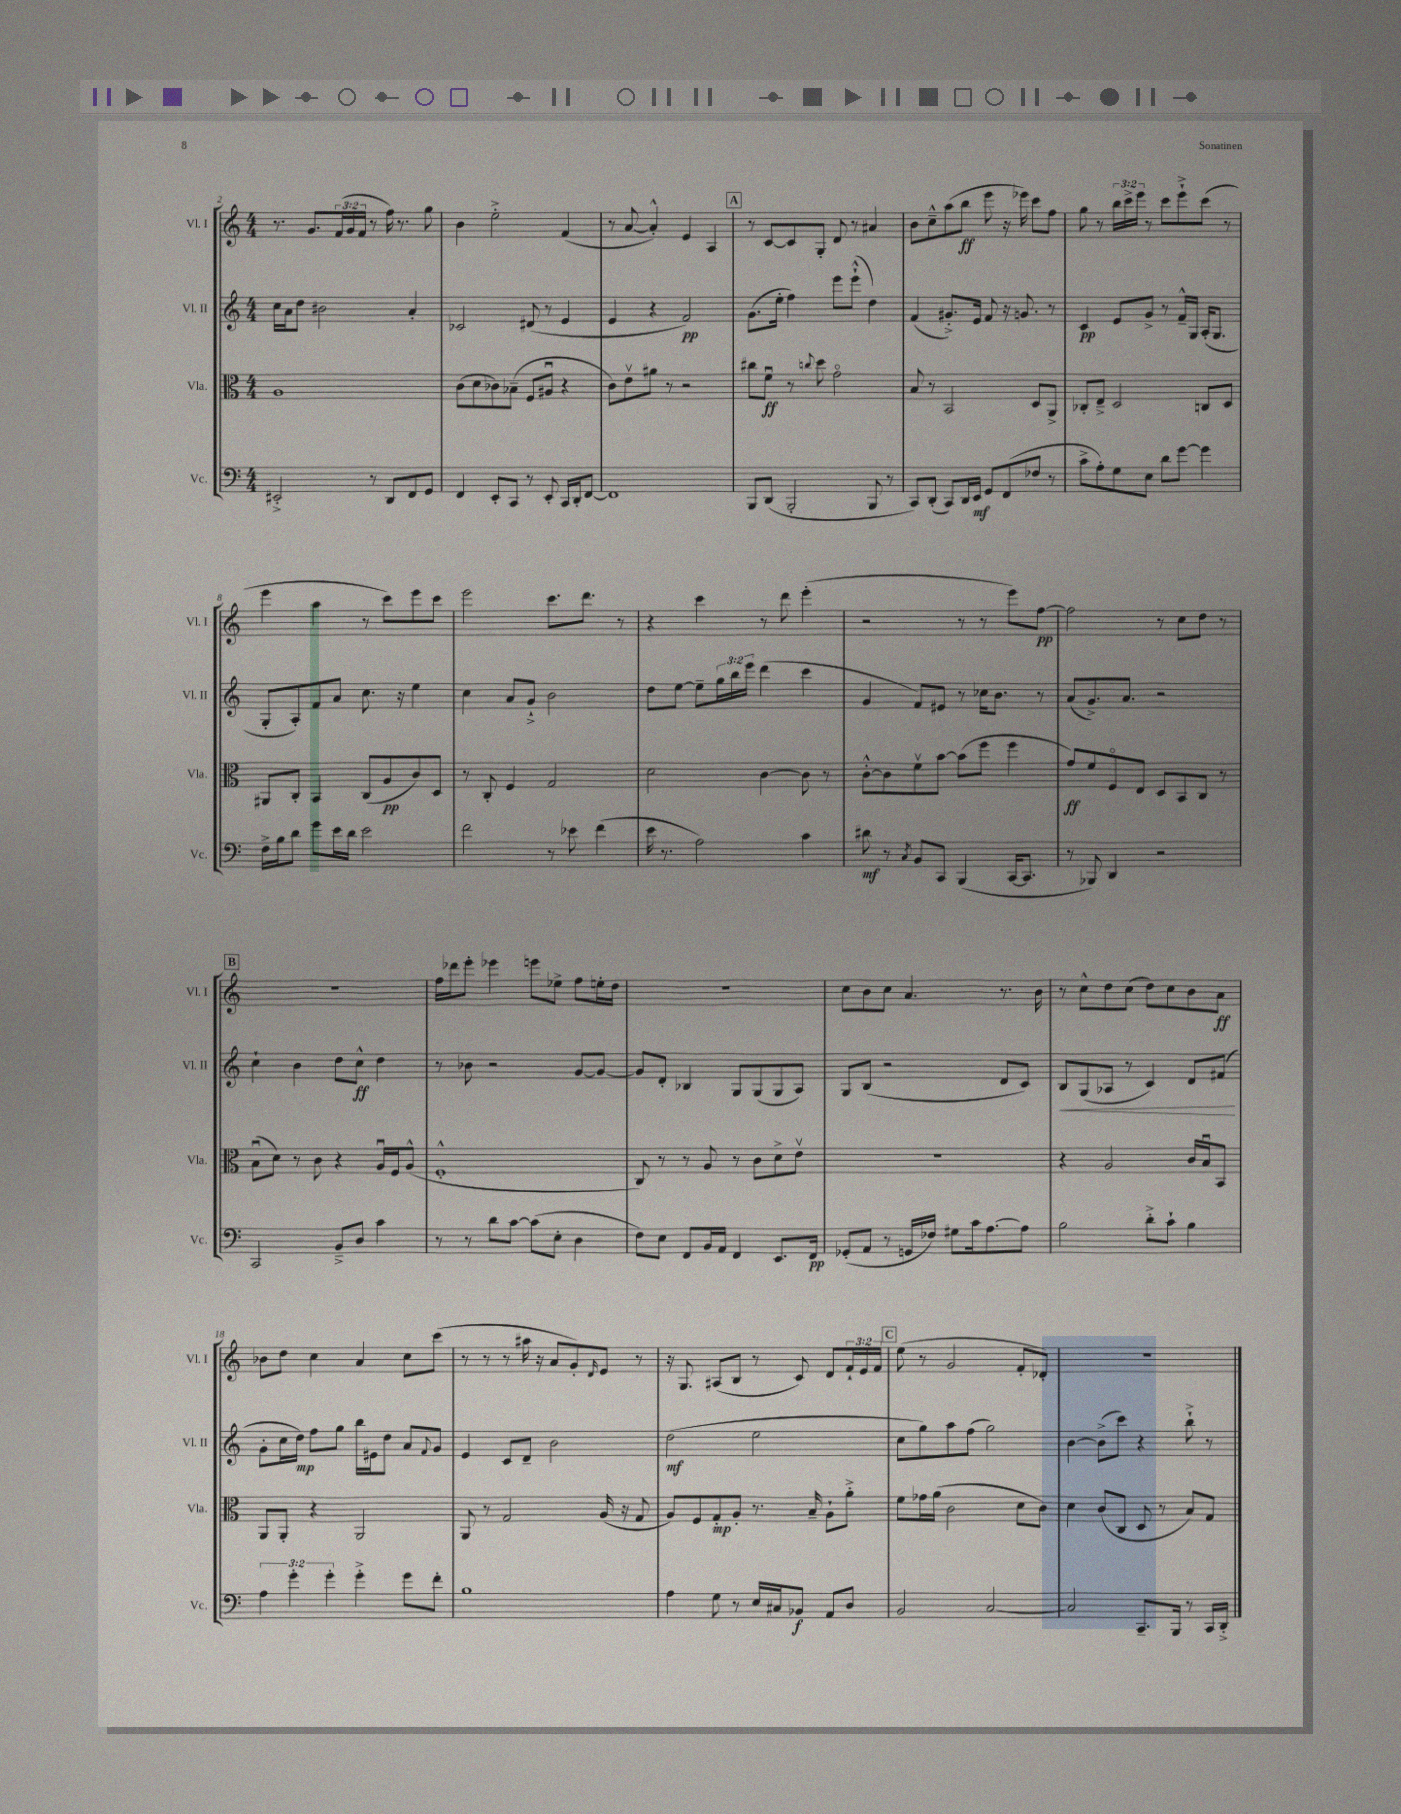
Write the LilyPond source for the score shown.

<<
\new StaffGroup <<
\new Staff = "s0" \with { instrumentName = "Vl. I" shortInstrumentName = "Vl. I" } {
    \clef treble \key c \major \numericTimeSignature \time 4/4 \override Staff.TupletNumber.text = #tuplet-number::calc-fraction-text
    r8. g'8. \tuplet 3/2 { f'16( g'16 f'16 } r8 f''16) r8. g''8 |
    b'4 e''2-.-> f'4( |
    r8 a'8~ a'4-.-^) e'4 a4 |
    \mark \markup { \box "A" } r8 c'8~ c'8 g8-. d'8 r8 ais'4 |
    b'8 c''8---^ a''8( b''8\ff e'''8 r16 ees'''16) c'''8 f''8 |
    g''8 r8 \tuplet 3/2 { b''16 c'''16-> e'''16 } r8 c'''8 e'''8-!-> c'''8( r8 |
    e'''4 a''4 r8 c'''8) e'''8 c'''8 |
    e'''2 c'''8. d'''8. r8 |
    r4 c'''4 r8 d'''8 e'''4-.( |
    r2 r8 r8 e'''8) f''8~\pp |
    f''2 r8 c''8 d''8 r8 |
    \mark \markup { \box "B" } R1 |
    f''16 des'''16 e'''8-. ees'''4 e'''8 ees''8-> f''8 e''16-. d''16 |
    r1 |
    c''8 b'8 c''8 a'4. r8. b'16 |
    r8 c''8-^ d''8 c''8( d''8) c''8 b'8 a'8\ff |
    bes'8 d''8 c''4 a'4 c''8 c'''8( |
    r8 r8 r8 ais''16 r16 a'8 g'8-.) \grace { d'16 } e'8 r8 |
    r16 g8. ais8( b8 r8 c'8) d'8 \tuplet 3/2 { f'16-! e'16 f'16 } |
    \mark \markup { \box "C" } e''8( r8 g'2 f'8-. des'8-.) |
    R1 \bar "|." |
}
\new Staff = "s1" \with { instrumentName = "Vl. II" shortInstrumentName = "Vl. II" } {
    \clef treble \key c \major \numericTimeSignature \time 4/4 \override Staff.TupletNumber.text = #tuplet-number::calc-fraction-text
    c''16 a'16 d''8 bis'2 a'4-. |
    ces'2 dis'8( r8 e'4 |
    e'4 r4 f'2\pp) |
    \mark \markup { \box "A" } g'8.( e''16-. f''4) e'''8 e'''8-!-^( d''4) |
    f'4( gis'8.-.->) e'16 f'8 r16 g'8. r8 |
    c'4\pp e'8 g'8-> r8 f'16---^ g16 a16-.( g8. |
    g8-. a8-.) f'8 a'8 c''8. r16 e''4 |
    c''4 a'8 g'8-!-> b'2 |
    d''8 e''8~ e''8-- \tuplet 3/2 { g''16 b''16 e'''16 } d'''4( c'''4 |
    g'4 f'8) eis'8 r8 ces''16 b'8. r8 |
    a'8( g'8.->) a'8. r2 |
    \mark \markup { \box "B" } c''4-! b'4 d''8 c''8-^\ff d''4 |
    r8 bes'8 r2 g'8~ g'8~ |
    g'8 d'8-. bes4 g8 g8( g8 a8) |
    g8 b8( r2 d'8 c'8) |
    b8\< g8( aes8 r8 c'4) d'8 fis'8\!( |
    g'8-. c''16 d''16\mp) f''8 g''8 b''16 eis'16 d''8 a'8 \appoggiatura { f'8 } g'8 |
    e'4 c'8 d'8-- b'2 |
    d''2\mf( e''2 |
    \mark \markup { \box "C" } c''8 g''8) a''8 f''8( g''2) |
    b'4~ b'8->( c'''8) r4 b''8-!-> r8 \bar "|." |
}
\new Staff = "s2" \with { instrumentName = "Vla." shortInstrumentName = "Vla." } {
    \clef alto \key c \major \numericTimeSignature \time 4/4
    a1 |
    c'8( d'8 ces'8) bes8--( f8 ais8\downbow r4 |
    c'8) e'8\upbow ais'8 r8 r2 |
    \mark \markup { \box "A" } cis''8 f'8\downbow\ff r8 \appoggiatura { c''8 } d''8 g'2\flageolet |
    b8 r8 b,2 d8 a,8-> |
    ces8-. e8---> d2 c8 d8 |
    ais,8 c8-. b,4 c8( a8\pp c'8) d8 |
    r8 c8-. f4 g2 |
    d'2 c'4~ c'8 r8 |
    c'8~-.-^ c'8 f'8\upbow b'8~ b'8( f''8 f''4 |
    g'8\ff) f'8 f8\flageolet e8 d8 b,8 c8 r8 |
    \mark \markup { \box "B" } b8\downbow( d'8) r8 c'8 r4 a16\downbow f16 a8-^( |
    f1-.-^ |
    c8) r8 r8 a8 r8 c'8 d'8-> e'8\upbow |
    R1 |
    r4 a2 c'16 b16\downbow b,8 |
    a,8 a,8-. r4 a,2 |
    a,8 r8 g2 a16( r16 g8 |
    a8) f8 g8-.\mp a8-. r8. b16-- a8-! a'8-.-> |
    \mark \markup { \box "C" } f'8 ges'16 a'16( c'2 d'8 c'8) |
    d'4 c'8( c8 d8 r8 b8) g8 \bar "|." |
}
\new Staff = "s3" \with { instrumentName = "Vc." shortInstrumentName = "Vc." } {
    \clef bass \key c \major \numericTimeSignature \time 4/4 \override Staff.TupletNumber.text = #tuplet-number::calc-fraction-text
    eis,2-.-> r8 d,8 f,8 g,8 |
    f,4 e,8-. c,8 r8 e,8-. c,16 d,16-. f,8~ |
    f,1 |
    \mark \markup { \box "A" } b,,8 d,8( b,,2-. b,,8 r8 |
    c,8) d,8-.( c,8) d,16 e,16\mf g,8 f,8( fes8 r8 |
    c'8-> a8-.) g8 e8 d'8 g'8~ g'4 |
    f16-> b16 d'8 g'8 e'16 d'16 e'2 |
    f'2 r8 ees'8 f'4( |
    e'16 r8. a2) c'4 |
    dis'8\mf r8 \acciaccatura { c8 } b,8 c,8 b,,4( c,16~ c,8. |
    r8 bes,,8) d,4 r2 |
    \mark \markup { \box "B" } c,2 b,8---> d8 c'4 |
    r8 r8 d'8 c'8~ c'8( e8-. d4 |
    f8) e8 f,8 b,16 a,16 f,4 e,8. f,16\pp |
    ges,8-.( a,8 r8 g,16 fes16) gis8 c'16 a8.~ a8 |
    b2 d'8-.-> c'8-! b4 |
    \tuplet 3/2 { a4 g'4-. g'4-. } g'4-.-> g'8 f'8-. |
    b1 |
    a4 g8 r8 e16 cis16 bes,8\f a,8 d8 |
    \mark \markup { \box "C" } b,2 c2~ |
    c2 c,8.-- b,,16 r8 c,16 d,16-.-> \bar "|." |
}
>>
>>
\layout { \context { \Score currentBarNumber = #2 } }
